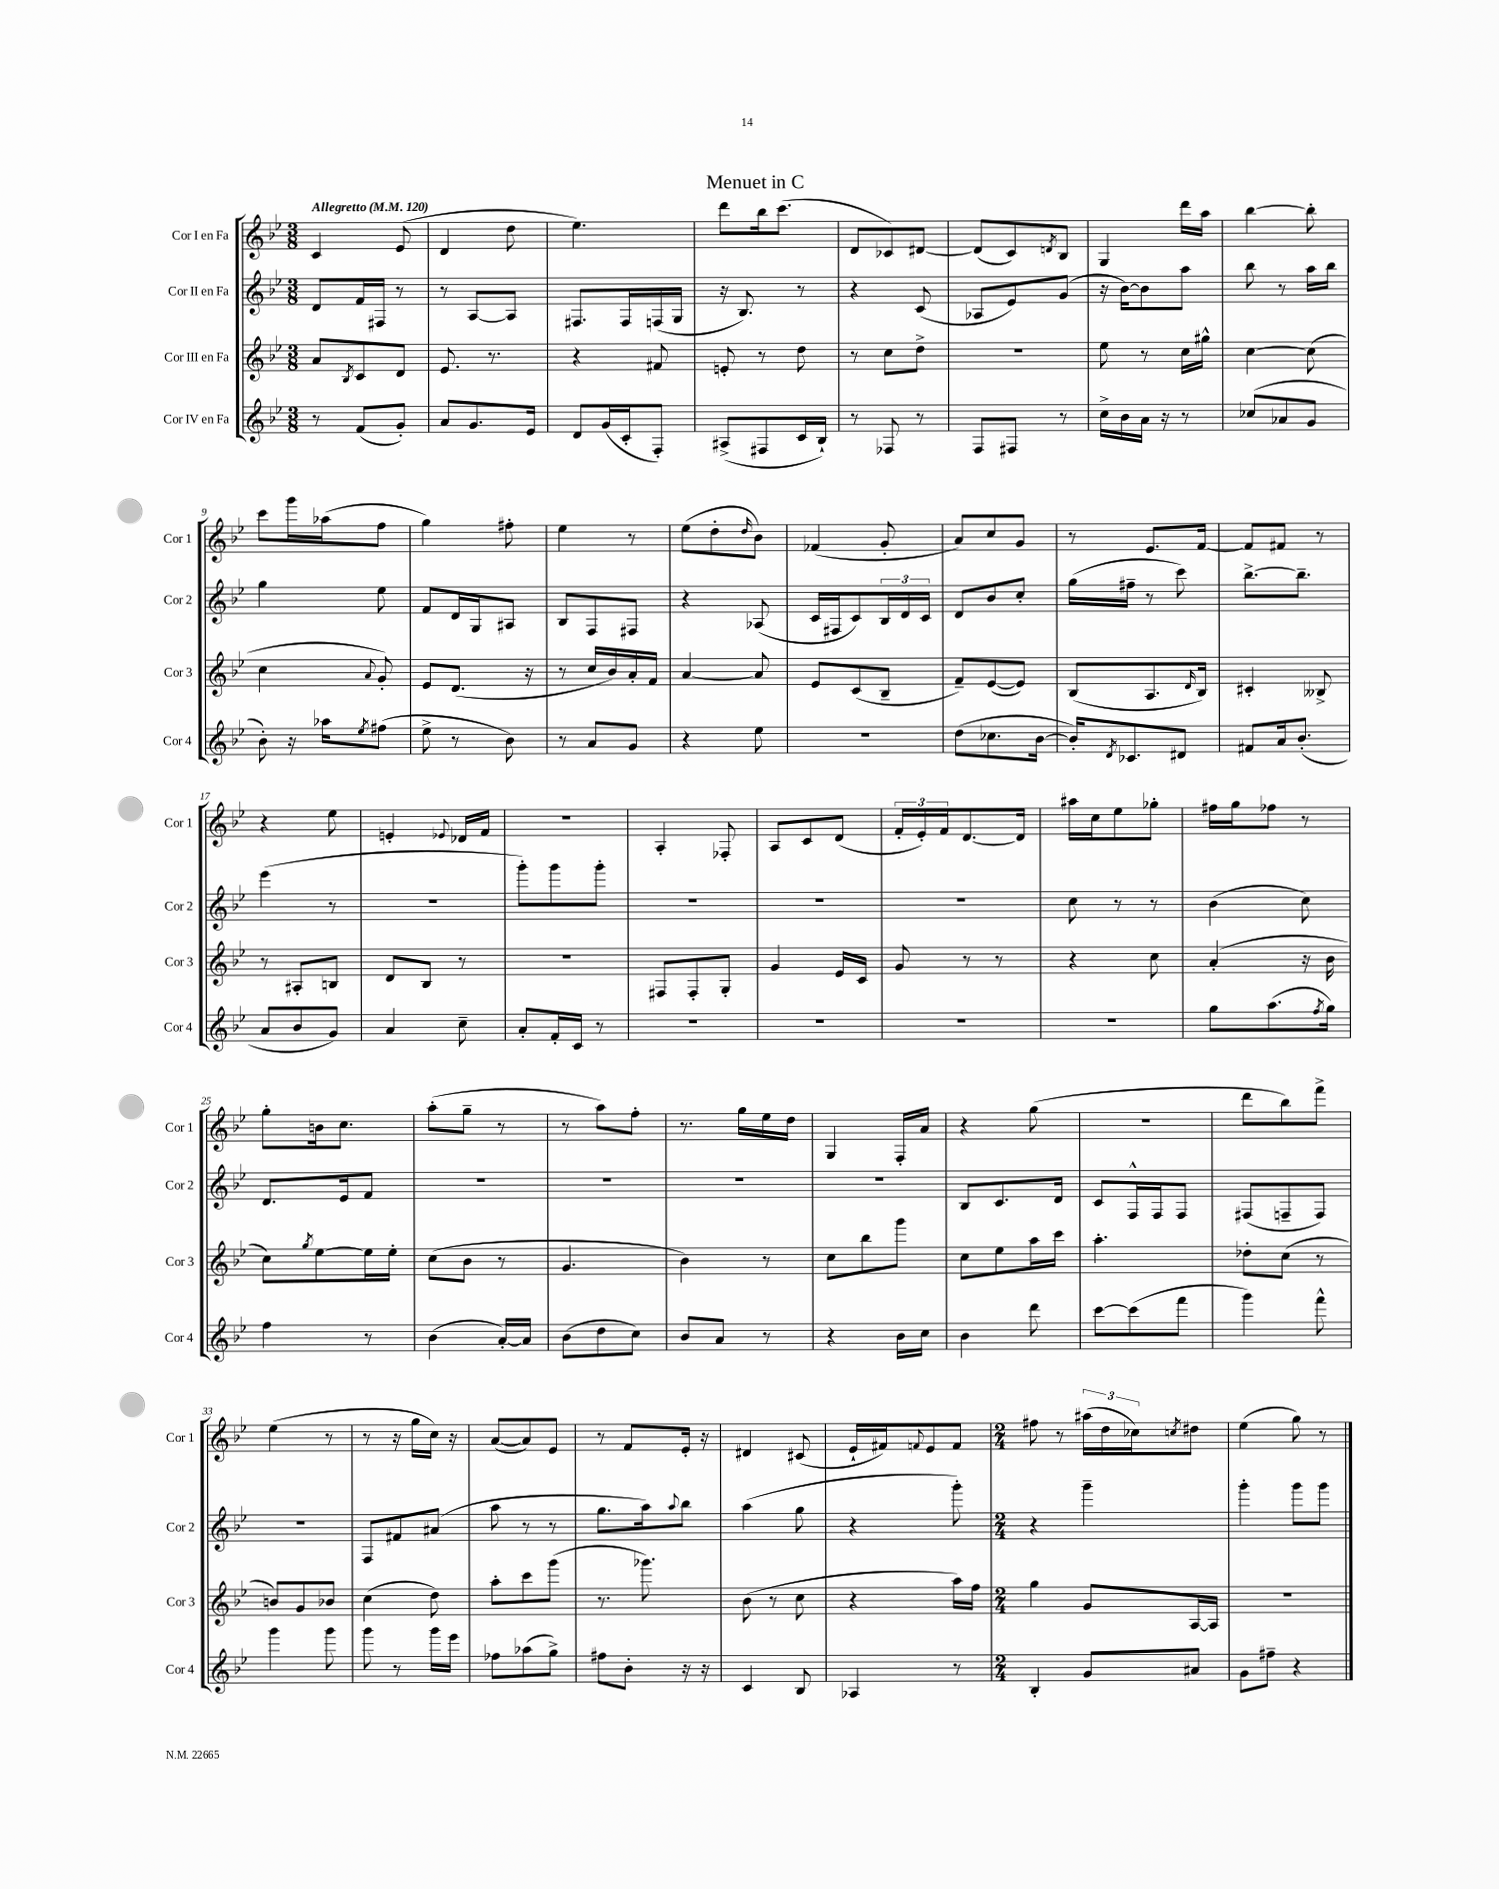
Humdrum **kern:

**kern	**kern	**kern	**kern
*staff4	*staff3	*staff2	*staff1
*clefG2	*clefG2	*clefG2	*clefG2
*k[b-e-]	*k[b-e-]	*k[b-e-]	*k[b-e-]
*M3/8	*M3/8	*M3/8	*M3/8
*MM120	*MM120	*MM120	*MM120
8r	8a	8d	4c
.	8qB-	.	.
(8f	8c	16f	.
.	.	16F#	.
8g')	8d	8r	(8e-
=	=	=	=
8a	8.e-	8r	4d
8.g	.	[8A	.
.	8.r	.	.
.	.	8A]	8dd
16e-	.	.	.
=	=	=	=
8d	4r	8.F#	4.ee-)
(16g	.	.	.
16c'	.	16F#	.
8F')	8f#	(16F	.
.	.	16G	.
=	=	=	=
(8A#^	8e'	16r	8ddd
.	.	8.B-)	.
8F#	8r	.	16bb-
.	.	.	(8.ccc
16c	8dd	8r	.
16B-`)	.	.	.
=	=	=	=
8r	8r	4r	8d
8F-	8cc	.	8c-)
8r	8dd^	(8c	[8d#
=	=	=	=
8F	4.r	8A-	(8d#]
8F#	.	8e-)	8c)
.	.	.	8qd
8r	.	(8g	8B-
=	=	=	=
16cc^	8ee-	16r	4G
16b-	.	[16b-)	.
16a	8r	8b-]	.
16r	.	.	.
8r	16cc	8aa	16ddd
.	16gg#^^	.	16aa
=	=	=	=
(8cc-	[4cc	8bb-	[4bb-
8a-	.	8r	.
8g	(8cc]	16aa	8bb-']
.	.	16bb-	.
=	=	=	=
8b-')	4cc	4gg	8ccc
16r	.	.	16ggg
16aa-	.	.	(16aa-
8qee-	8qqa	.	.
(8ff#	8g')	8ee-	8ff
=	=	=	=
8ee-^	8e-	8f	4gg)
8r	(8.d	16d	.
.	.	16G	.
8b-)	.	8A#	8ff#'
.	16r	.	.
=	=	=	=
8r	8r	8B-	4ee-
8a	16cc	8F	.
.	16b-)	.	.
8g	16a'	8F#	8r
.	16f	.	.
=	=	=	=
4r	[4a	4r	(8ee-
.	.	.	8dd'
.	.	.	16qqdd
8ee-	8a]	(8A-	8b-)
=	=	=	=
4.r	8e-	16c	(4f-
.	.	16F#	.
.	(8c	8c)	.
.	8B-~	24B-	8g'
.	.	24d	.
.	.	24c	.
=	=	=	=
(8dd	8f~)	8d	8a)
8.cc-	([8e-	8b-	8cc
.	8e-])	8cc'	8g
[16b-	.	.	.
=	=	=	=
16b-'])	(8B-	(16gg	8r
8qd	.	.	.
8.c-	.	16ff#~	.
.	8.A	8r	8.e-
8d#	.	8ccc)	.
.	16qqd	.	.
.	16B-)	.	[16f
=	=	=	=
8f#	4c#'	[8.bb-^	8f]
16a	.	.	8f#
(8.b-'	.	8.bb-~]	.
.	8B--^	.	8r
=	=	=	=
8a	8r	(4eee-	4r
8b-	8A#'	.	.
8g)	8B	8r	8ee-
=	=	=	=
4a	8d	4.r	4e'
.	8B-	.	.
.	.	.	8qqe-
8cc~	8r	.	16d-
.	.	.	16f
=	=	=	=
8a'	4.r	8ggg')	4.r
16f'	.	8ggg	.
16c	.	.	.
8r	.	8ggg'	.
=	=	=	=
4.r	8F#	4.r	4A'
.	8F#'	.	.
.	8G'	.	8F-'
=	=	=	=
4.r	4g	4.r	8A
.	.	.	8c
.	16e-	.	(8d
.	16c	.	.
=	=	=	=
4.r	8g	4.r	24f'
.	.	.	24e-')
.	.	.	24f
.	8r	.	[8.d
.	8r	.	.
.	.	.	16d]
=	=	=	=
4.r	4r	8cc	16aa#
.	.	.	16cc
.	.	8r	8ee-
.	8cc	8r	8gg-'
=	=	=	=
8gg	(4a'	(4b-	16ff#
.	.	.	16gg
(8.aa	.	.	8ff-
.	16r	8cc)	8r
8qff	.	.	.
16gg)	16b-	.	.
=	=	=	=
4ff	8cc)	8.d	8gg'
.	8qgg	.	.
.	[8ee-	.	16b
.	.	16e-	8.cc
8r	16ee-]	8f	.
.	16ee-'	.	.
=	=	=	=
(4b-	(8cc	4.r	(8aa'
.	8b-	.	8gg~
[16a')	8r	.	8r
16a]	.	.	.
=	=	=	=
(8b-	4.g	4.r	8r
8dd	.	.	8aa)
8cc)	.	.	8ff'
=	=	=	=
8b-	4b-)	4.r	8.r
8a	.	.	.
.	.	.	16gg
8r	8r	.	16ee-
.	.	.	16dd
=	=	=	=
4r	8cc	4.r	4G
.	8bb-	.	.
16b-	8ggg	.	16F'
16cc	.	.	16a
=	=	=	=
4b-	8cc	8B-	4r
.	8ee-	8.c	.
8ddd	16aa	.	(8gg
.	16ccc	16d	.
=	=	=	=
[8ccc	4.aa'	8c	4.r
(8ccc]	.	16F^^	.
.	.	16F	.
8fff	.	8F	.
=	=	=	=
4ggg)	8dd-'	(8F#	8ddd
.	(8cc	8F~	8bb-)
8fff^^	8r	8F)	8fff^
=	=	=	=
4ggg	8b)	4.r	(4ee-
.	8g	.	.
8ggg	8b-	.	8r
=	=	=	=
8ggg	(4cc	8F	8r
8r	.	8f#	16r
.	.	.	16gg
16ggg	8dd)	(8a#	16cc)
16eee-	.	.	16r
=	=	=	=
8ff-	8aa'	8aa	([8a
(8aa-	8ccc	8r	8a])
8gg^)	(8ggg	8r	8e-
=	=	=	=
8ff#	8.r	8.gg	8r
8b-'	.	.	8f
.	8.ggg-)	16aa)	.
.	.	8qqaa	.
16r	.	8bb-	16e-'
16r	.	.	16r
=	=	=	=
4c	(8b-	(4aa	4d#
.	8r	.	.
8B-	8cc	8gg	(8c#
=	=	=	=
4A-	4r	4r	16e-`
.	.	.	16f#)
.	.	.	8qqf
.	.	.	8e-
8r	16aa)	8ggg')	8f
.	16ff	.	.
=	=	=	=
*M2/4	*M2/4	*M2/4	*M2/4
4B-'	4gg	4r	8ff#
.	.	.	8r
8g	8g	4ggg~	(24aa#
.	.	.	24dd
.	.	.	24cc-)
.	.	.	8qcc
8a#	[16A	.	8dd#
.	16A]	.	.
=	=	=	=
8g	2r	4ggg'	(4ee-
8ff#~	.	.	.
4r	.	8ggg	8gg)
.	.	8ggg	8r
==	==	==	==
*-	*-	*-	*-
